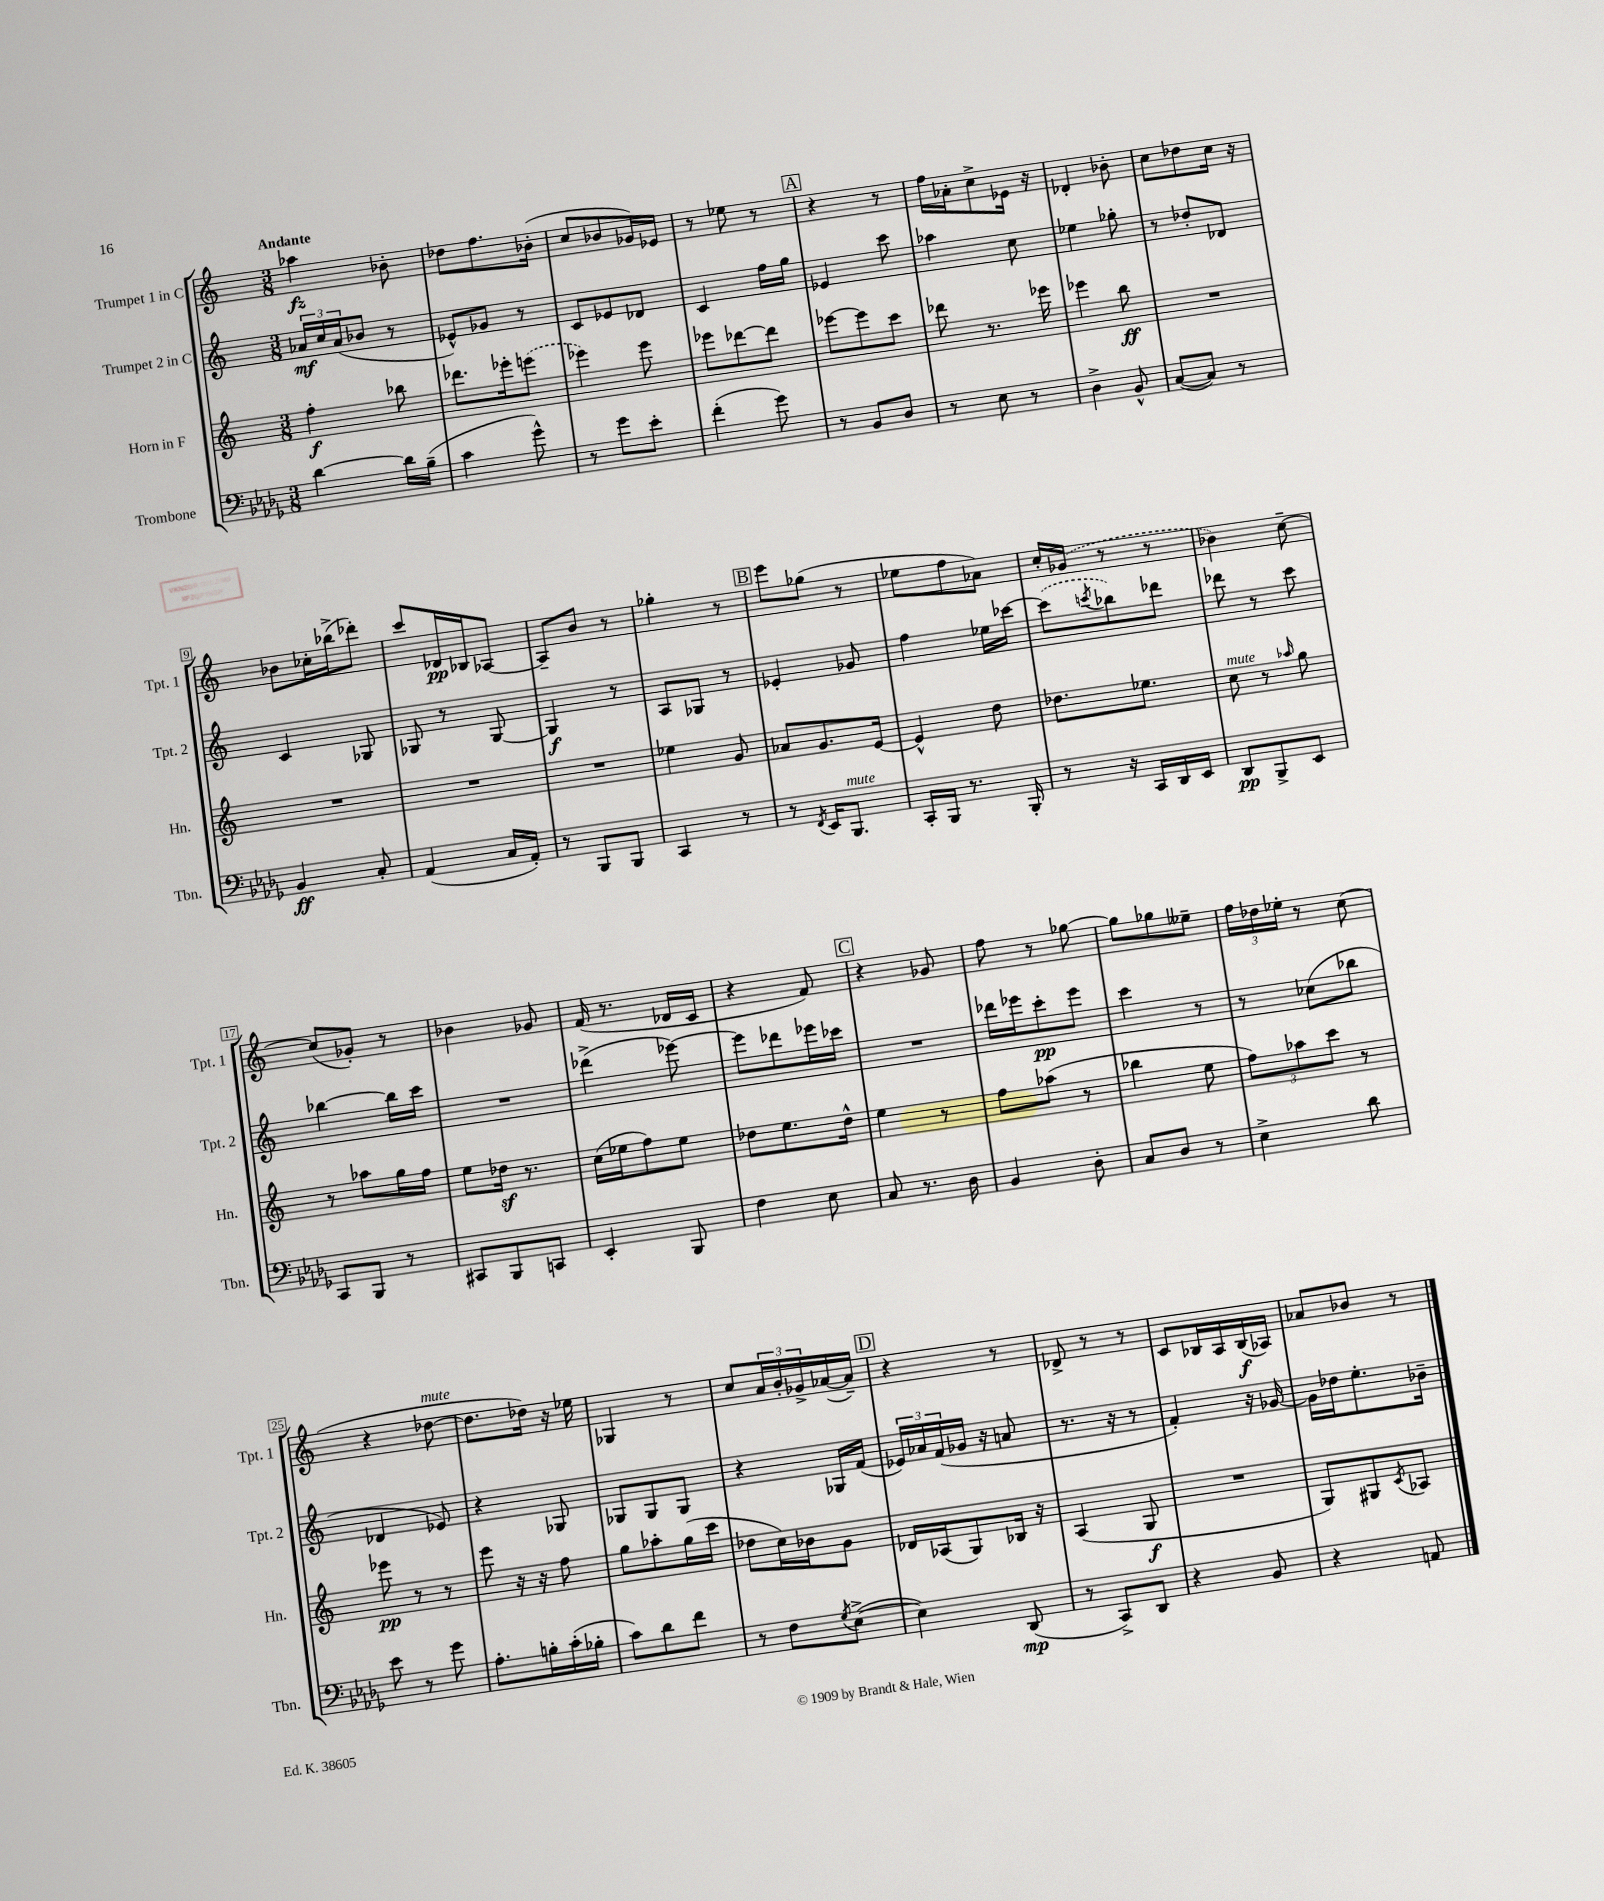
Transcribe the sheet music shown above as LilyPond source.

<<
\new StaffGroup <<
\new Staff = "s0" \with { instrumentName = "Trumpet 1 in C" shortInstrumentName = "Tpt. 1" } {
    \clef treble \key c \major \numericTimeSignature \time 3/8 \tempo "Andante"
    aes''4\fz bes'8-. |
    des''8 f''8. bes'16-.( |
    c''8 bes'8 ges'16) ees'16 |
    r8 ees''8 r8 |
    \mark \markup { \box "A" } r4 r8 |
    f''16 aes'16-. c''8-> ees'16 r16 |
    des'4-. bes'8-. |
    c''8 des''8 c''16 r16 |
    bes'8 ces''16-. bes''16->( des'''8-.) |
    c'''8 des'16\pp bes16 aes8~ |
    aes8-- b'8 r8 |
    ges''4-. r8 |
    \mark \markup { \box "B" } e'''8 ges''8( r8 |
    ees''8 f''8 aes'8) |
    c''16-. \once \slurDashed ges'16( r8 r8 |
    bes'4) c''8~-- |
    c''8( ges'8-.) r8 |
    bes'4 ges'8 |
    f'16( r8. des'16 c'16 |
    r4 f'8) |
    \mark \markup { \box "C" } r4 ges'8 |
    f''8 r8 ges''8~ |
    ges''8 ges''8 eeses''8-- |
    \tuplet 3/2 { f''16 des''16 ees''16-. } r8 c''8( |
    r4 des''8~^\markup { \italic "mute" } |
    des''8. des''16) r16 ees''16 |
    ges4 r8 |
    c''8 \tuplet 3/2 { a'16 b'16-. ges'16-> } aes'16~( aes'16--) |
    \mark \markup { \box "D" } r4 r8 |
    des'8-> r8 r8 |
    c'8 bes16 a16 bes16\f( aes16) |
    aes'8 bes'8 r8 \bar "|." |
}
\new Staff = "s1" \with { instrumentName = "Trumpet 2 in C" shortInstrumentName = "Tpt. 2" } {
    \clef treble \key c \major \numericTimeSignature \time 3/8
    \tuplet 3/2 { aes'16\mf c''16 aes'16( } bes'8 r8 |
    ees'8-^) ges'8 r8 |
    c'8 ees'8 des'8 |
    c'4 f''16 g''16 |
    \mark \markup { \box "A" } ees'4 c'''8 |
    aes''4 c''8 |
    ees''4 ges''8-. |
    r8 des''8-. des'8 |
    c'4 ges8 |
    ges8 r8 ges8~ |
    ges4\f r8 |
    a8 ges8 r8 |
    \mark \markup { \box "B" } ees'4-. ges'8 |
    f''4 ees''16 ces'''16~ |
    \once \slurDashed ces'''8( \acciaccatura { c'''8 } bes''8) des'''8 |
    des'''8 r8 c'''8 |
    bes''4~ bes''16 c'''16 |
    R4. |
    des'''4->( ees'''8~) |
    ees'''8 des'''8 ees'''16 ces'''16 |
    \mark \markup { \box "C" } R4. |
    des'''16 ees'''16 c'''8-.\pp ees'''8 |
    c'''4 r8 |
    r8 ces''8( bes''8 |
    des'4 ees'8) |
    r4 ges8 |
    ges8 ges8 ges8 |
    r4 ges16 f'16( |
    \mark \markup { \box "D" } \tuplet 3/2 { ees'16) aes'16 f'16( } ges'16 r16 a'8 |
    r8. r16 r8 |
    f'4-.) r16 ges'16~ |
    ges'16 des''16 e''8.-. bes'16-- \bar "|." |
}
\new Staff = "s2" \with { instrumentName = "Horn in F" shortInstrumentName = "Hn." } {
    \clef treble \key c \major \numericTimeSignature \time 3/8
    f''4-.\f bes''8 |
    des'''8. ees'''16-. \once \slurDashed e'''8( |
    ees'''4) ees'''8 |
    ees'''8 des'''8~ des'''8 |
    \mark \markup { \box "A" } ees'''8~ ees'''8 c'''8 |
    des'''8 r8. ees'''16 |
    ees'''4 b''8\ff |
    R4. |
    R4. |
    R4. |
    R4. |
    ees''4 g'8 |
    \mark \markup { \box "B" } aes'8 g'8. e'16~ |
    e'4-^ d''8 |
    des''8. ees''8. |
    c''8^\markup { \italic "mute" } r8 \grace { aes''16 } g''8 |
    r8 aes''8 g''16 f''16 |
    e''8 des''16\sf r8. |
    c''16( ees''16 f''8) ees''8 |
    des''8 e''8. des''16-^ |
    \mark \markup { \box "C" } e''4 r8 |
    f''8 aes''8( r8 |
    bes''4 e''8 |
    \tuplet 3/2 { f''8) aes''8 c'''8 } r8 |
    ees'''8\pp r8 r8 |
    e'''8 r16 r16 f''8 |
    g''8 aes''8-. g''16( c'''16 |
    des''8 c''16) bes'16 g'8 |
    \mark \markup { \box "D" } des'16 aes16( g8) bes16 r16 |
    a4( g8\f |
    R4. |
    g8) gis8 \acciaccatura { c'8 } aes8 \bar "|." |
}
\new Staff = "s3" \with { instrumentName = "Trombone" shortInstrumentName = "Tbn." } {
    \clef bass \key des \major \numericTimeSignature \time 3/8
    des'4~ des'16 bes16--( |
    c'4 ges'8-^) |
    r8 ges'8 ees'8-. |
    f'4-.( ges'8) |
    \mark \markup { \box "A" } r8 bes,8 des8 |
    r8 ees8 r8 |
    des4-> bes,8-^ |
    c8~( c8) r8 |
    bes,4\ff c8-. |
    aes,4( c16 aes,16-.) |
    r8 bes,,8 bes,,8 |
    c,4 r8 |
    \mark \markup { \box "B" } r8 \acciaccatura { f,8 } ees,16 bes,,8.^\markup { \italic "mute" } |
    c,16-. bes,,16 r8. bes,,16-. |
    r8 r16 c,16 des,16 ees,16 |
    des,8\pp bes,,8-> ees,8 |
    c,8 bes,,8 r8 |
    cis,8 bes,,8 c,8 |
    ees,4-. bes,,8 |
    f4 ees8 |
    \mark \markup { \box "C" } c8 r8. des16 |
    bes,4 des8-. |
    c8 des8 r8 |
    ees4-> des'8 |
    ees'8 r8 ges'8 |
    aes8.-. b16-. c'16-.( bes16-. |
    c'8) des'8 f'8 |
    r8 f8 \acciaccatura { ges8 } ees8~->( |
    \mark \markup { \box "D" } ees4) des,8\mp( |
    r8 c,8->) des,8 |
    r4 bes,8 |
    r4 a,8 \bar "|." |
}
>>
>>
\layout { \context { \Score \override BarNumber.stencil = #(make-stencil-boxer 0.1 0.3 ly:text-interface::print) } }
